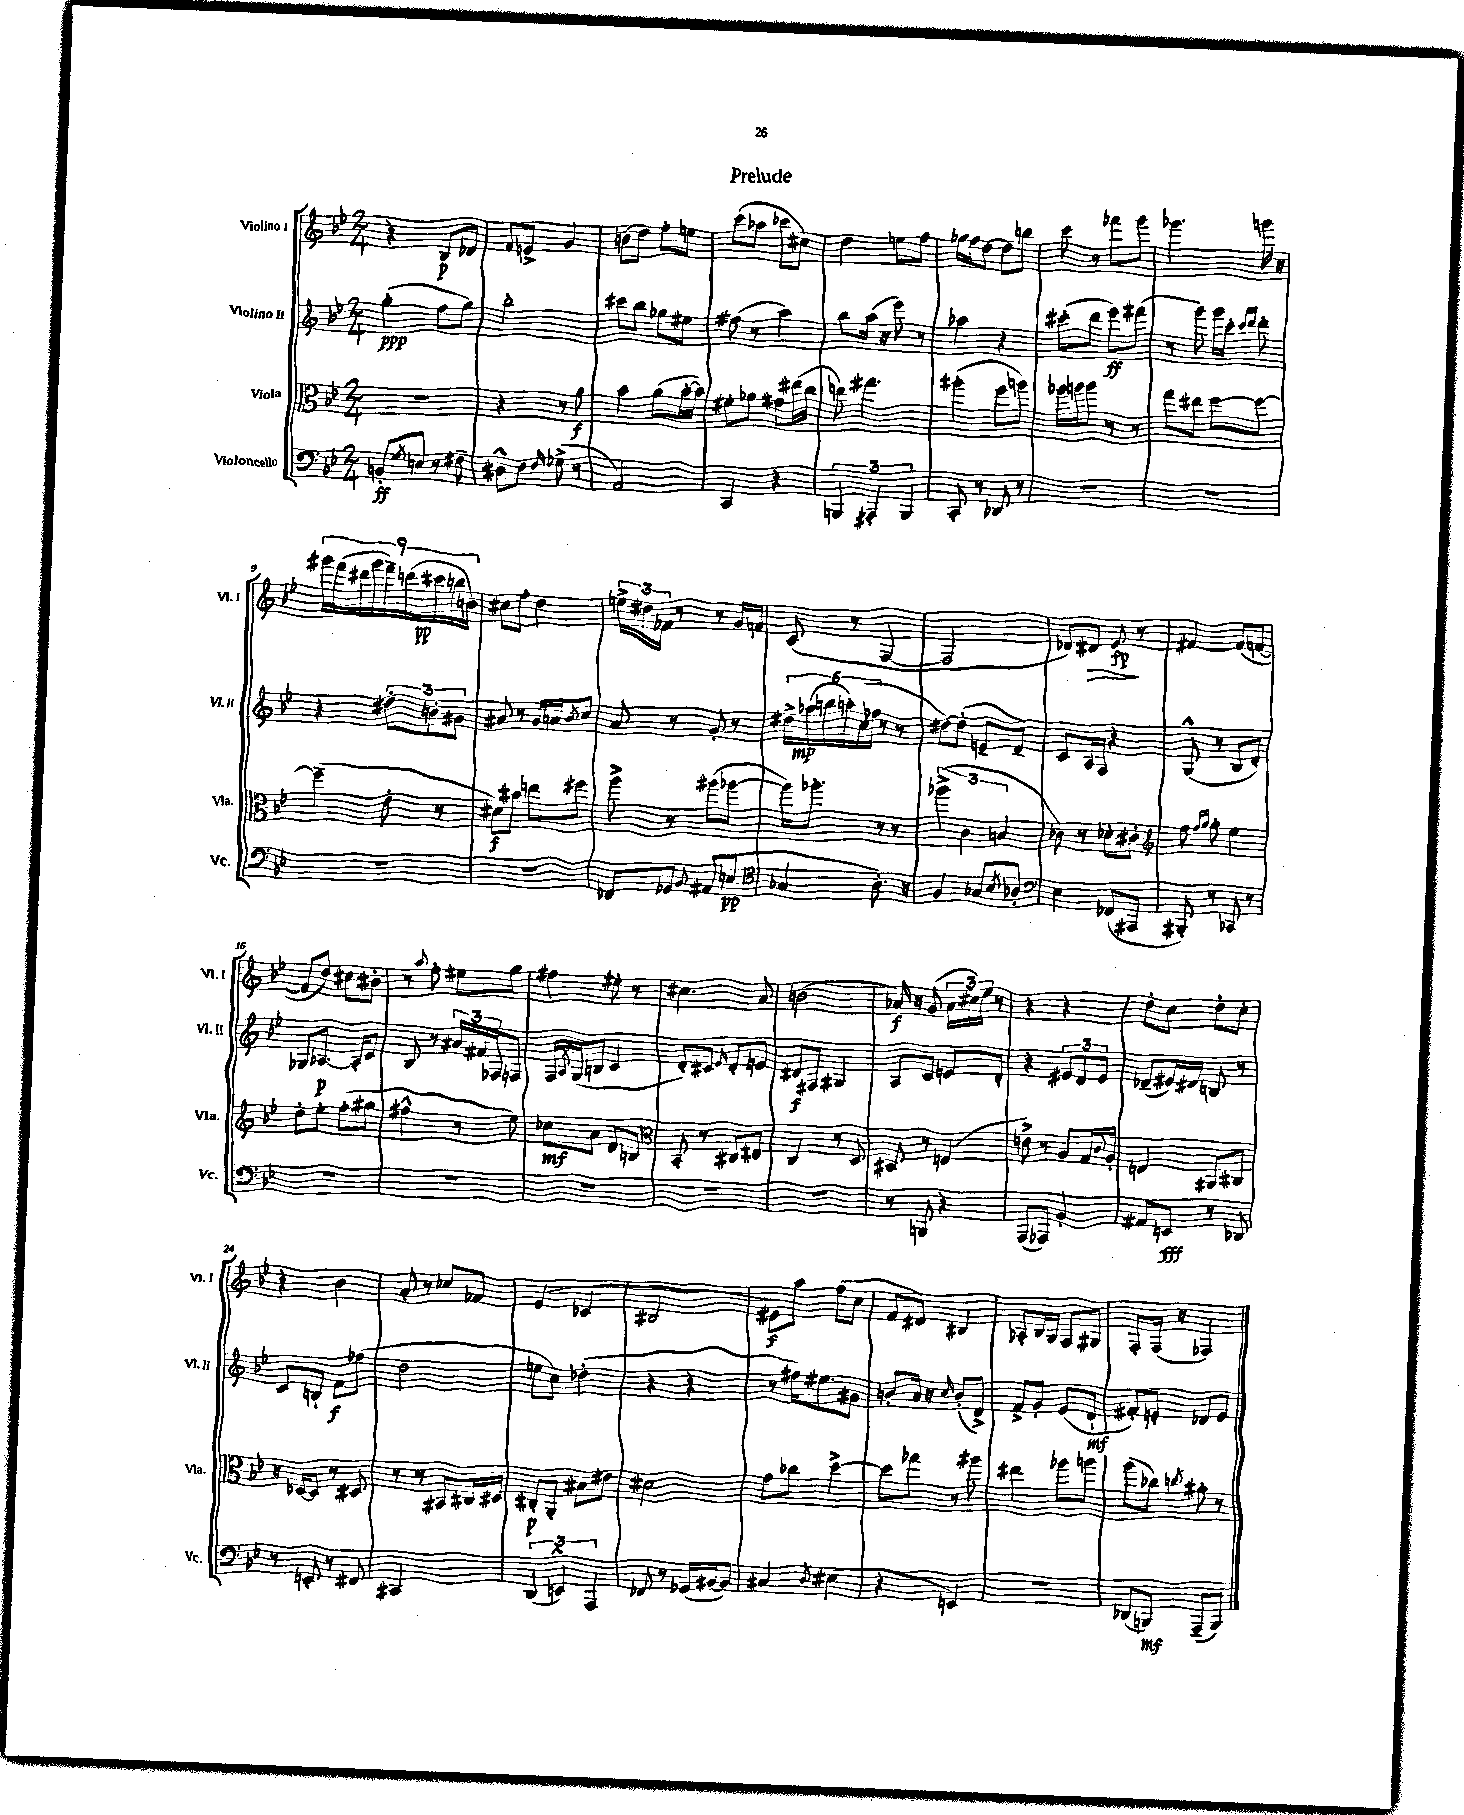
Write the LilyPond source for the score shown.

\header { title = "Prelude" }
<<
\new StaffGroup <<
\new Staff = "s0" \with { instrumentName = "Violino I" shortInstrumentName = "Vl. I" } {
    \clef treble \key bes \major \numericTimeSignature \time 2/4
    r4 bes8\p des'8 |
    f'8 e'8-> g'4 |
    b'8( d''8) f''8-. e''8 |
    c'''8( aes''8 ces'''8 cis''8) |
    d''4 e''8 f''8 |
    ges''16 f''16 d''8~ d''8 b''8 |
    c'''8 r8 fes'''8 g'''8 |
    ges'''4. g'''16 r16 |
    \tuplet 9/8 { gis'''16 f'''16( dis'''16 gis'''16 f'''16--) d'''16( cis'''16\pp b''16 b'16) } |
    cis''8 f''8-. d''4 |
    \tuplet 3/2 { e''16-> dis''16 fes'16 } r8 r8 g'16 f'16 |
    c'8( r8 f4~ |
    f2 |
    des'8) dis'8\> ees'8\fp\! r8 |
    fis'4~ fis'8( f'8~ |
    f'8 d''8) cis''8 bis'8-. |
    r8 \appoggiatura { a''8 } f''8-. eis''8 g''8 |
    fis''4 eis''8-. r8 |
    cis''4. a'8 |
    b'2( |
    aes'16\f) r16 g'8( \tuplet 3/2 { aes'16 cis''16) ees''16 } r8 |
    r4 r4 |
    d''8-. c''8 d''8-. c''8-. |
    r4 bes'4 |
    a'8-. r8 ces''8 fes'8 |
    ees'4( ces'4 |
    bis2 |
    eis'8\f) a''8 f''8( c''8 |
    f'8 dis'8) bis4 |
    aes8-. bes16 g16 f8 gis8 |
    f8-. f16( r16 fes4) \bar "|." |
}
\new Staff = "s1" \with { instrumentName = "Violino II" shortInstrumentName = "Vl. II" } {
    \clef treble \key bes \major \numericTimeSignature \time 2/4
    g''4-.\ppp( f''8 g''8) |
    bes''2-. |
    cis'''8 bes''8 ges''8 eis''8 |
    fis''8( r8 a''4) |
    bes''8 a''16( r16 ees'''8) r8 |
    aes''4 r4 |
    cis'''8-.( d'''8 ees'''8\ff) fis'''8( |
    r8 g'''8) g'''16 c'''16-. \grace { c'''16 d'''16 } d'''8-. |
    r4 \tuplet 3/2 { dis''8-. b'8-. gis'8 } |
    ais'8 r8 g'16 a'16 \acciaccatura { bes'8 } c''8 |
    a'8 r8 g'8-. r8 |
    \tuplet 6/4 { dis''16-> aes''16\mp( b''16 a''16-.) c''16( fes''16 } r8 r8 |
    dis''8~) dis''8-.( e'8-- d'8--) |
    c'8 a16 f16 r4 |
    g8-^( r8 bes8 d'8-.) |
    ges8 aes8.~\p aes16-. c'8 |
    bes8 r8 \tuplet 3/2 { ais'16 fis'16 fes16 } f8 |
    f16 \acciaccatura { a8 } g16( b8 c'4 |
    d'8-.) cis'8 \grace { ees'16 } d'8-. e'8 |
    dis'8\f fis8 gis4 |
    a8 c'8 e'8 d'8-. |
    r4 \tuplet 3/2 { eis'8 d'8 eis'8 } |
    des'8--( eis'16) dis'16 b8 r8 |
    c'8 b8-! f'8\f fes''8( |
    d''2 |
    e''8 c''8) des''4-.( |
    r4 r4 |
    r8 fis''16) eis''8. gis'8 |
    b'8-. a'16 r16 \grace { c''16 } b'8-.( d'8->) |
    f'8-> g'8-. ees'8( d'8-!\mf |
    fis'8-.) e'8-. des'8 e'8 \bar "|." |
}
\new Staff = "s2" \with { instrumentName = "Viola" shortInstrumentName = "Vla." } {
    \clef alto \key bes \major \numericTimeSignature \time 2/4
    R2 |
    r4 r8 a'8\f |
    bes'4 a'8( bes'16~-. bes'16) |
    fis'8-. aes'8 gis'8 eis''16( c''16 |
    e''8) gis''4. |
    ais''4-.( f''8 a''8) |
    aes''16 a''16 a''8 r8 r8 |
    g''8 eis''8 f''8~ f''8~ |
    f''4--( ees'8-. r8 |
    dis'8\f) bis'8 e''8 fis''8 |
    a''8-> r8 ais''8( aes''8~ |
    aes''16) aes''8.-. r8 r8 |
    \tuplet 3/2 { aes''4->( c'4 b4 } |
    ces'8) r8 des'8-. cis'8-. |
    \clef treble f''8 \grace { f''16 g''16 } g''8-. ees''4 |
    d''8-. ees''8-. f''8-.( gis''8 |
    fis''4-^ r8 ees''8) |
    ces''8\mf a'8 d'8 b8 |
    \clef alto bes,8-. r8 cis8 eis8 |
    c4 r8 d8 |
    bis,8 r8 e4( |
    e'8->) r8 a8 g16 \appoggiatura { c'8 } a16-. |
    e4 ais,8 cis8 |
    r16 des16~ des8 r8 dis8 |
    r8 r8 bis,8 cis16 dis16 |
    cis8-.\p a,8-. bis8 eis'8 |
    dis'2 |
    g'8 ces''8 d''4~-> |
    d''8 ges''8 r8 ais''8 |
    eis''4 aes''8 a''8 |
    a''8( ces''8) \acciaccatura { c''8 } ais'8-. r8 \bar "|." |
}
\new Staff = "s3" \with { instrumentName = "Violoncello" shortInstrumentName = "Vc." } {
    \clef bass \key bes \major \numericTimeSignature \time 2/4
    b,8-.\ff \acciaccatura { g8 } e8 r8 fis8-- |
    dis8-^ f8 \grace { f16 } ges8->( r8 |
    a,2) |
    c,4 r4 |
    \tuplet 3/2 { b,,4 ais,,4-. b,,4 } |
    c,8-. r8 des,8 r8 |
    R2 |
    R2 |
    R2 |
    R2 |
    fes,8 ges,8 \appoggiatura { bes,8 } ais,8( e8\pp |
    \clef tenor ges4 a8.-.) r16 |
    f4 ges8 \acciaccatura { bes8 } aes8-. |
    \clef bass ees4 fes,8( ais,,8 |
    bis,,8-.) r8 ces,8 r8 |
    R2 |
    R2 |
    R2 |
    R2 |
    r2 |
    r8 b,,8 r4 |
    a,,8( aes,,8) bes,4-. |
    ais,8 e,8\fff r8 des,8 |
    r8 e,8-. r8 fis,8 |
    cis,2 |
    \tuplet 3/2 { d,4( e,4-^) a,,4 } |
    fes,8 r8 ges,16( bis,16~ bis,8) |
    cis4 \acciaccatura { d8 } eis4( |
    r4 e,4) |
    R2 |
    des,8( b,,8\mf) a,,8--( b,,8) \bar "|." |
}
>>
>>
